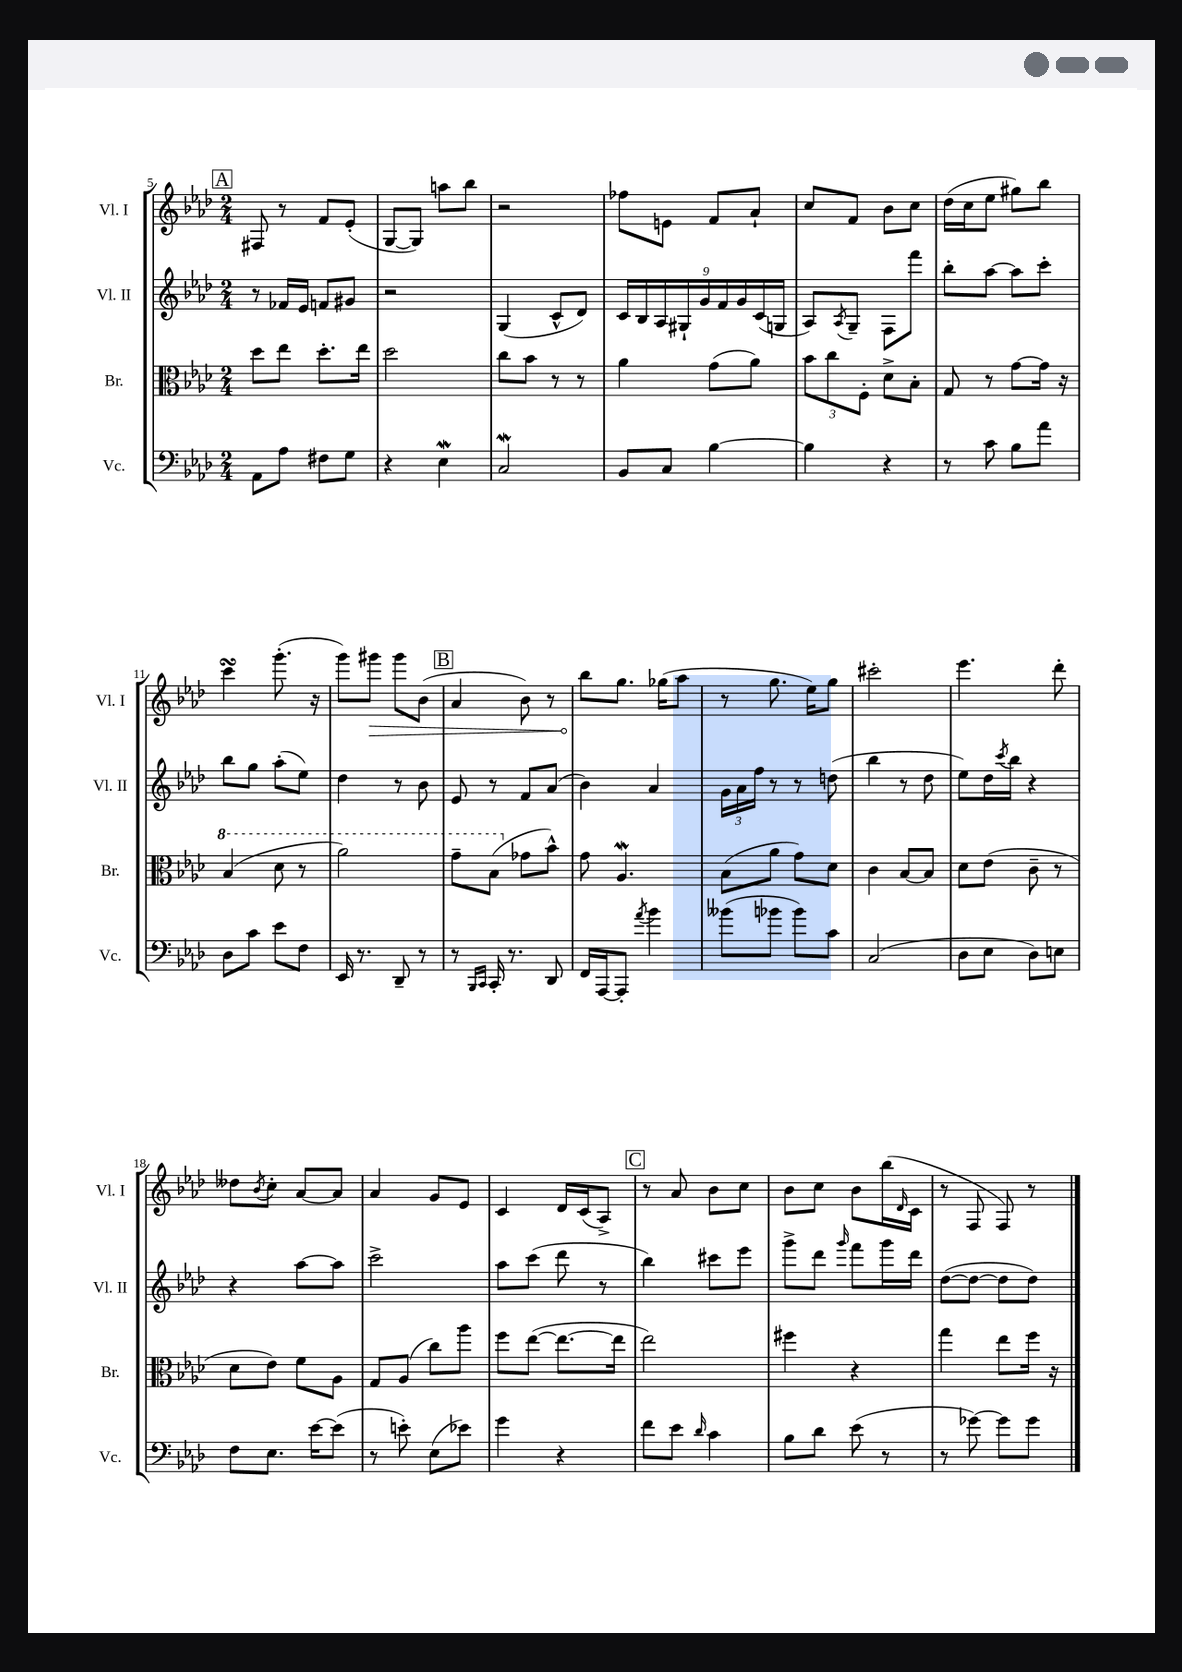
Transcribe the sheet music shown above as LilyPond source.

<<
\new StaffGroup <<
\new Staff = "s0" \with { instrumentName = "Vl. I" shortInstrumentName = "Vl. I" } {
    \clef treble \key aes \major \numericTimeSignature \time 2/4
    \mark \markup { \box "A" } fis8 r8 f'8 ees'8-.( |
    g8~ g8) a''8 bes''8 |
    r2 |
    fes''8 e'8 f'8 aes'8-! |
    c''8 f'8 bes'8 c''8 |
    des''16( c''16 ees''8 gis''8) bes''8 |
    c'''4\turn g'''8.-.( r16 |
    g'''8) \once \override Hairpin.circled-tip = ##t gis'''8\> gis'''8 bes'8( |
    \mark \markup { \box "B" } aes'4 bes'8) r8 |
    bes''8\! g''8. ges''16( aes''8 |
    r8 g''8. ees''16) g''8 |
    cis'''2-. |
    ees'''4. des'''8-. |
    deses''8 \acciaccatura { bes'8 } c''8-. aes'8~ aes'8 |
    aes'4 g'8 ees'8 |
    c'4 des'16 c'16( aes8->) |
    \mark \markup { \box "C" } r8 aes'8 bes'8 c''8 |
    bes'8 c''8 bes'8 bes''16( \grace { des'16 } c'16 |
    r8 f8 f8) r8 \bar "|." |
}
\new Staff = "s1" \with { instrumentName = "Vl. II" shortInstrumentName = "Vl. II" } {
    \clef treble \key aes \major \numericTimeSignature \time 2/4
    \mark \markup { \box "A" } r8 fes'16 ees'16 f'8 gis'8 |
    r2 |
    g4( c'8-^ des'8) |
    \tuplet 9/8 { c'16 bes16 aes16 gis16-! g'16 f'16 g'16 c'16( g16 } |
    aes8) \acciaccatura { aes8 } g8-- f8 f'''8 |
    bes''8-. aes''8~ aes''8 c'''8-. |
    bes''8 g''8 aes''8-.( ees''8) |
    des''4 r8 bes'8 |
    \mark \markup { \box "B" } ees'8 r8 f'8 aes'8( |
    bes'4) aes'4 |
    \tuplet 3/2 { g'16 aes'16 f''16 } r8 r8 d''8( |
    bes''4 r8 des''8 |
    ees''8) des''16 \acciaccatura { c'''8 } bes''16 r4 |
    r4 aes''8~ aes''8 |
    c'''2-> |
    aes''8 c'''8( des'''8 r8 |
    \mark \markup { \box "C" } bes''4) cis'''8 ees'''8 |
    g'''8-> des'''8 \grace { g'''16 } f'''8 g'''16 des'''16 |
    des''8~( des''8~ des''8 des''8) \bar "|." |
}
\new Staff = "s2" \with { instrumentName = "Br." shortInstrumentName = "Br." } {
    \clef alto \key aes \major \numericTimeSignature \time 2/4
    \mark \markup { \box "A" } des''8 ees''8 des''8.-. ees''16 |
    des''2 |
    c''8 bes'8 r8 r8 |
    aes'4 g'8( aes'8) |
    \tuplet 3/2 { bes'8 c''8 f8-. } des'8-> bes8-. |
    g8 r8 g'8~ g'16 r16 |
    \ottava #1 bes'4( des''8 r8 |
    aes''2) |
    \mark \markup { \box "B" } g''8-- bes'8( \ottava #0 ges'8 bes'8-^) |
    g'8 aes4.\mordent |
    bes8( aes'8 g'8) des'8 |
    c'4 bes8~ bes8 |
    des'8 ees'8( c'8-- r8 |
    des'8 ees'8) f'8 aes8 |
    g8 aes8( c''8) aes''8 |
    f''8 ees''8~( ees''8.~ ees''16 |
    \mark \markup { \box "C" } ees''2) |
    fis''4 r4 |
    g''4 ees''8 f''16 r16 \bar "|." |
}
\new Staff = "s3" \with { instrumentName = "Vc." shortInstrumentName = "Vc." } {
    \clef bass \key aes \major \numericTimeSignature \time 2/4
    \mark \markup { \box "A" } aes,8 aes8 fis8 g8 |
    r4 ees4\mordent |
    c2\mordent |
    bes,8 c8 bes4~ |
    bes4 r4 |
    r8 c'8 bes8 aes'8 |
    des8 c'8 ees'8 f8 |
    ees,16 r8. des,8-- r8 |
    \mark \markup { \box "B" } r8 \grace { bes,,16 c,16 } c,16-. r8. des,8 |
    f,16 aes,,16~ aes,,8-. \acciaccatura { aes'8 } bes'4 |
    beses'8( bes'8 bes'8) c'8 |
    c2( |
    des8 ees8 des8) e8 |
    f8 ees8. ees'16~ ees'8( |
    r8 e'8-.) ees8( ees'8) |
    g'4 r4 |
    \mark \markup { \box "C" } f'8 ees'8 \grace { des'16 } c'4 |
    bes8 des'8 ees'8( r8 |
    r8 ges'8~) ges'8 ges'8 \bar "|." |
}
>>
>>
\layout { \context { \Score currentBarNumber = #5 } }
